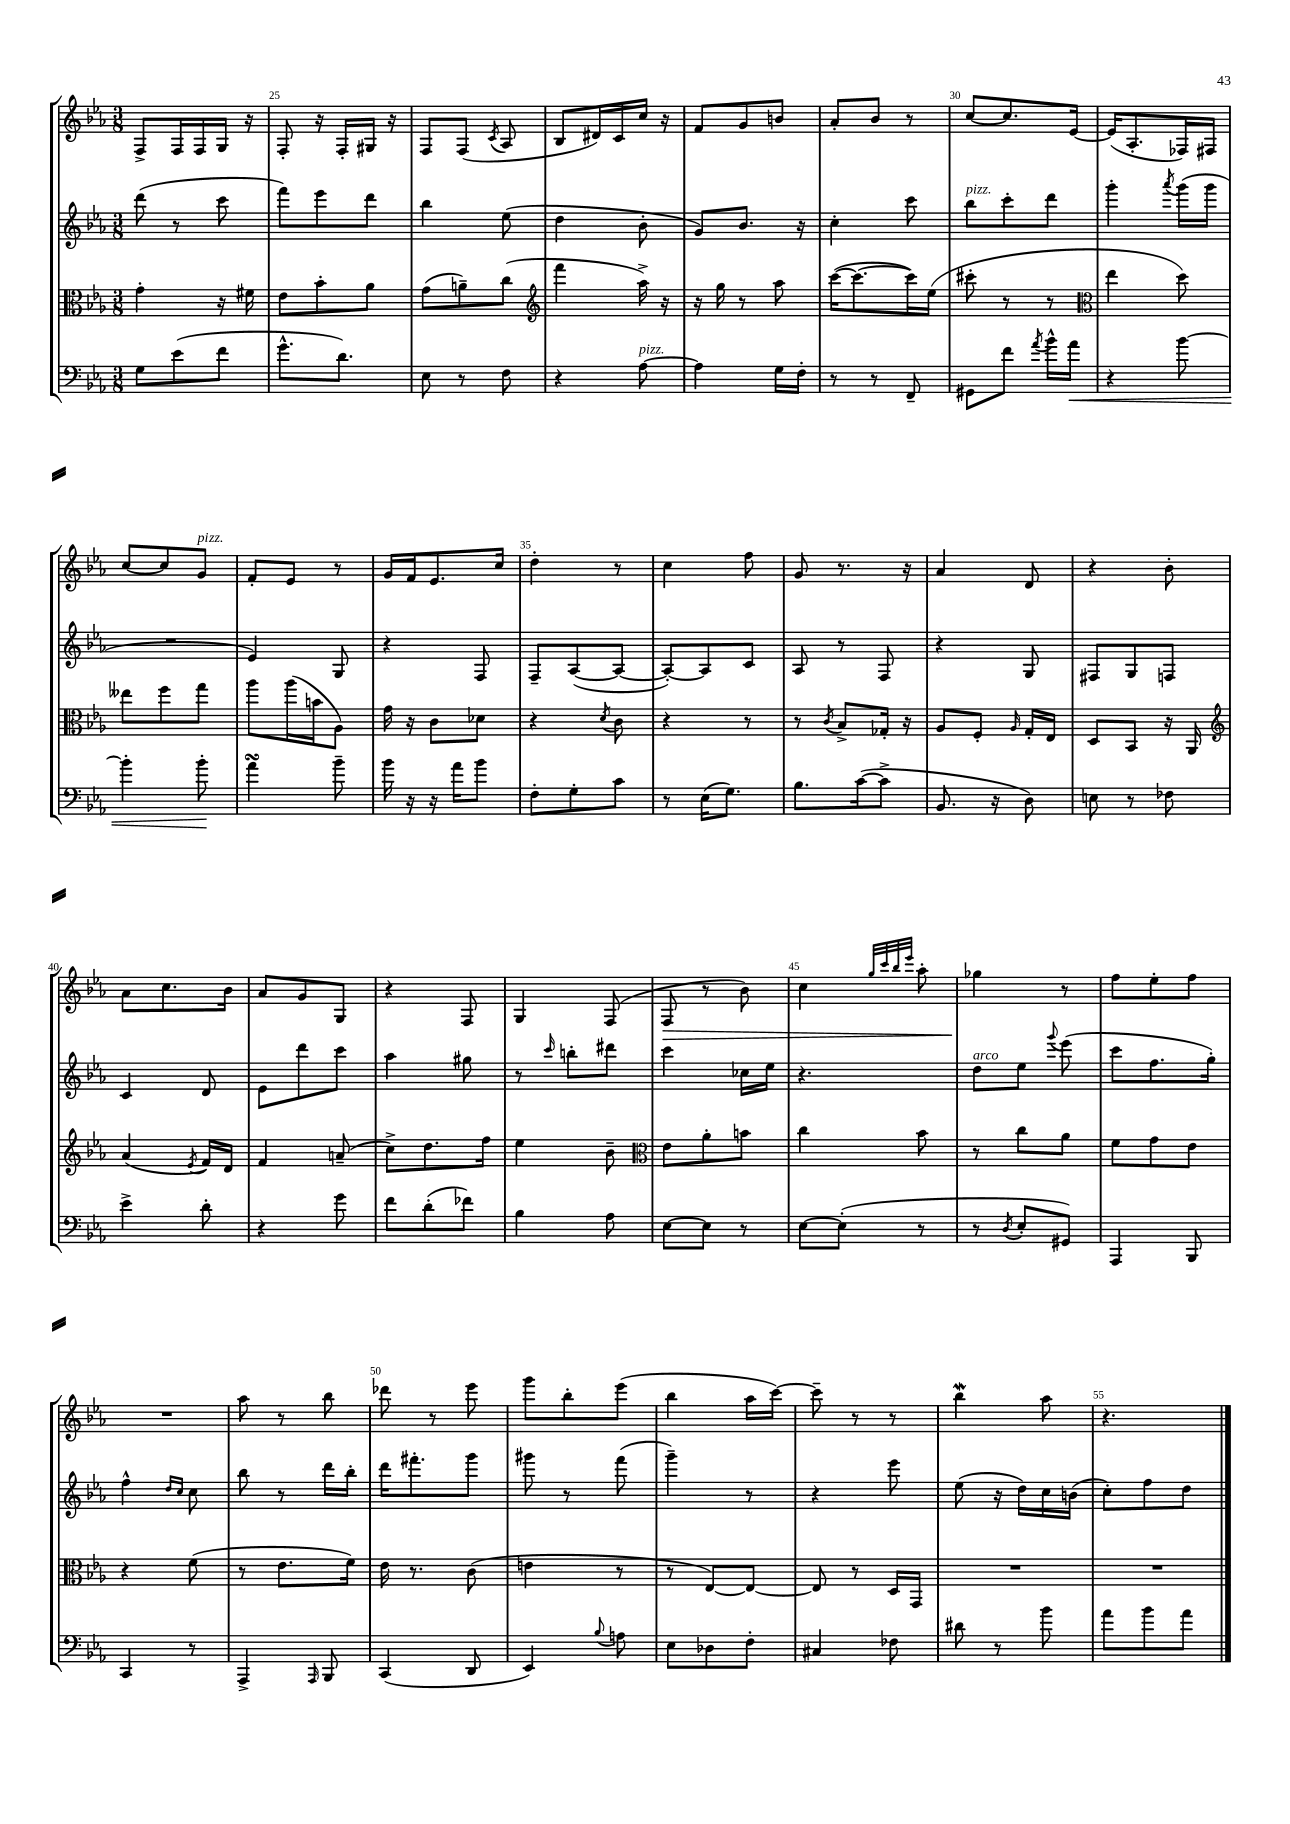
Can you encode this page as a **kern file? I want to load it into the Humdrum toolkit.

**kern	**dynam	**kern	**kern	**kern	**dynam
*part4	*part4	*part3	*part2	*part1	*part1
*staff4	*staff4	*staff3	*staff2	*staff1	*staff1
*clefF4	*	*clefC3	*clefG2	*clefG2	*
*k[b-e-a-]	*	*k[b-e-a-]	*k[b-e-a-]	*k[b-e-a-]	*
*M3/8	*	*M3/8	*M3/8	*M3/8	*
=24	=24	=24	=24	=24	=24
8G\L	.	4g'\	(8ddd\	8F^/L	.
(8e-\	.	.	8r	16F/L	.
.	.	.	.	16F/	.
8f\J	.	16r	8ccc\	16G/JJ	.
.	.	16f#X\	.	16r	.
=25	=25	=25	=25	=25	=25
8.g^^\L	.	8e-\L	8fff\L)	8F'/	.
.	.	8b-'\	8eee-\	16r	.
8.d\J)	.	.	.	16F'/LL	.
.	.	8a-\J	8ddd\J	16G#X/JJ	.
.	.	.	.	16r	.
=26	=26	=26	=26	=26	=26
8E-\	.	(8g\L	4bb-\	8F/L	.
8r	.	8an~\)	.	(8F/J	.
.	.	.	.	8qc/	.
8F\	.	(8cc\J	(8ee-\	8A-/	.
=27	=27	=27	=27	=27	=27
*	*	*clefG2	*	*	*
4r	.	4fff\	4dd\	8B-/L	.
.	.	.	.	16d#X/L)	.
.	.	.	.	16c/	.
!LO:TX:a:i:t=pizz.	!	!	!	!	!
[8A-\	.	16aa-^\)	8b-'\	16cc/JJ	.
.	.	16r	.	16r	.
=28	=28	=28	=28	=28	=28
4A-\]	.	16r	8g/L)	8f/L	.
.	.	16gg\	.	.	.
.	.	8r	8.b-/J	8g/	.
16G\LL	.	8aa-\	.	8bn/J	.
16F'\JJ	.	.	16r	.	.
=29	=29	=29	=29	=29	=29
8r	.	([16ccc\KL	4cc'\	8a-'/L	.
.	.	8.ccc\_	.	.	.
8r	.	.	.	8b-/J	.
8FF~/	.	16ccc\L])	8ccc\	8r	.
.	.	(16ee-\JJ	.	.	.
=30	=30	=30	=30	=30	=30
!	!	!	!LO:TX:a:i:t=pizz.	!	!
8GG#X\L	.	8ccc#X'\	8bb-\L	[8cc/L	.
8f\J	.	8r	8ccc'\	8.cc/]	.
8qa-/	.	.	.	.	.
16b-^^\LL	.	8r	8ddd\J	.	.
!	!LO:HP:b	!	!	!	!
16a-\JJ	<	.	.	[16e-/Jk	.
=31	=31	=31	=31	=31	=31
*	*	*clefC3	*	*	*
4r	.	4ee-\	4ggg'\	(16e-/KL]	.
.	.	.	.	8.A-'/	.
.	.	.	8qaaa-/	.	.
[8b-\	.	8dd\)	(16ggg\LL	16F-X/L)	.
.	.	.	16ggg\JJ	16F#X/JJ	.
!!LO:LB:g=z
=32	=32	=32	=32	=32	=32
4b-'\]	.	8ee--X\L	4.r	[8cc/L	.
.	.	8ff\	.	8cc/]	.
!	!	!	!	!LO:TX:a:i:t=pizz.	!
8b-'\	.	8gg\J	.	8g/J	.
.	[	.	.	.	.
=33	=33	=33	=33	=33	=33
4a-sSSs\	.	8aa-\L	4e-/)	8f'/L	.
.	.	(16aa-\L	.	8e-/J	.
.	.	16bn\J	.	.	.
8b-~\	.	8A-\J)	8G/	8r	.
=34	=34	=34	=34	=34	=34
16b-\	.	16g\	4r	16g/LL	.
16r	.	16r	.	16f/J	.
16r	.	8c\L	.	8.e-/	.
16a-\KL	.	.	.	.	.
8b-\J	.	8d-X\J	8F/	.	.
.	.	.	.	16cc/Jk	.
=35	=35	=35	=35	=35	=35
8F'\L	.	4r	8F~/L	4dd'\	.
8G'\	.	.	([8A-/	.	.
.	.	8qd/	.	.	.
8c\J	.	8c\	8A-/J_	8r	.
=36	=36	=36	=36	=36	=36
8r	.	4r	8A-'/L_)	4cc\	.
(16E-\KL	.	.	8A-/]	.	.
8.G\J)	.	.	.	.	.
.	.	8r	8c/J	8ff\	.
=37	=37	=37	=37	=37	=37
8.B-\L	.	8r	8A-/	8g/	.
.	.	8qc/	.	.	.
.	.	8B-^/L	8r	8.r	.
([16c\k	.	.	.	.	.
8c^\J]	.	16G-X'/Jk	8F/	.	.
.	.	16r	.	16r	.
=38	=38	=38	=38	=38	=38
8.BB-/	.	8A-/L	4r	4a-/	.
.	.	8F'/J	.	.	.
16r	.	.	.	.	.
.	.	16qqA-/	.	.	.
8D\)	.	16G'/LL	8G/	8d/	.
.	.	16E-/JJ	.	.	.
=39	=39	=39	=39	=39	=39
8En\	.	8D/L	8F#X/L	4r	.
8r	.	8BB-/J	8G/	.	.
8F-X\	.	16r	8Fn/J	8b-'\	.
.	.	16AA-/	.	.	.
!!LO:LB:g=z
=40	=40	=40	=40	=40	=40
*	*	*clefG2	*	*	*
4e-^\	.	(4a-/	4c/	8a-\L	.
.	.	.	.	8.cc\	.
.	.	8qe-/	.	.	.
8d'\	.	16f/LL)	8d/	.	.
.	.	16d/JJ	.	16b-\Jk	.
=41	=41	=41	=41	=41	=41
4r	.	4f/	8e-\L	8a-/L	.
.	.	.	8ddd\	8g/	.
8g\	.	(8an~/	8ccc\J	8G/J	.
=42	=42	=42	=42	=42	=42
8f\L	.	8cc^\L)	4aa-\	4r	.
(8d'\	.	8.dd\	.	.	.
8f-X\J)	.	.	8gg#X\	8F/	.
.	.	16ff\Jk	.	.	.
=43	=43	=43	=43	=43	=43
4B-\	.	4ee-\	8r	4G/	.
.	.	.	16qqccc/	.	.
.	.	.	8bbn'\L	.	.
8A-\	.	8b-~\	8ddd#X\J	(8F/	.
=44	=44	=44	=44	=44	=44
*	*	*clefC3	*	*	*
!	!	!	!	!	!LO:HP:b
[8E-\L	.	8e-\L	4ccc\	8F/	>
8E-\J]	.	8a-'\	.	8r	.
8r	.	8bn\J	16cc-X\LL	8b-\)	.
.	.	.	16ee-\JJ	.	.
=45	=45	=45	=45	=45	=45
[8E-\L	.	4cc\	4.r	4cc\	.
(8E-'\J]	.	.	.	.	.
.	.	.	.	32qqgg/LLL	.
.	.	.	.	32qqccc/	.
.	.	.	.	32qqbb-/	.
.	.	.	.	32qqeee-/JJJ	.
8r	.	8b-\	.	8aa-'\	.
=46	=46	=46	=46	=46	=46
!	!	!	!LO:TX:a:i:t=arco	!	!
8r	.	8r	8dd\L	4gg-X\	.
8qD/	.	.	.	.	.
8E-'/L	.	8cc\L	8ee-\J	.	.
.	.	.	8qqggg/	.	.
8GG#X/J)	.	8a-\J	(8eee-\	8r	]
=47	=47	=47	=47	=47	=47
4AAA-/	.	8f\L	8ccc\L	8ff\L	.
.	.	8g\	8.ff\	8ee-'\	.
8BBB-/	.	8e-\J	.	8ff\J	.
.	.	.	16gg'\Jk)	.	.
!!LO:LB:g=z
=48	=48	=48	=48	=48	=48
4CC/	.	4r	4ff^^\	4.r	.
.	.	.	16qqdd/LL	.	.
.	.	.	16qqcc/JJ	.	.
8r	.	(8f\	8cc\	.	.
=49	=49	=49	=49	=49	=49
4AAA-^/	.	8r	8bb-\	8aa-\	.
.	.	8.e-\L	8r	8r	.
16qqAAA-/	.	.	.	.	.
8BBB-/	.	.	16ddd\LL	8bb-\	.
.	.	16f\Jk)	16bb-'\JJ	.	.
=50	=50	=50	=50	=50	=50
(4CC/	.	16e-\	16ddd\KL	8ddd-X\	.
.	.	8.r	8.fff#X'\	.	.
.	.	.	.	8r	.
8DD/	.	(8c\	8ggg\J	8eee-\	.
=51	=51	=51	=51	=51	=51
4EE-/)	.	4en\	8ggg#X\	8ggg\L	.
.	.	.	8r	8bb-'\	.
8qqB-/	.	.	.	.	.
8An\	.	8r	(8fff\	(8eee-\J	.
=52	=52	=52	=52	=52	=52
8E-\L	.	8r	4ggg~\)	4bb-\	.
8D-X\	.	[8E-/L)	.	.	.
8F'\J	.	8E-/J_	8r	16aa-\LL	.
.	.	.	.	[16ccc\JJ)	.
=53	=53	=53	=53	=53	=53
4C#X/	.	8E-/]	4r	8ccc~\]	.
.	.	8r	.	8r	.
8F-X\	.	16D/LL	8eee-\	8r	.
.	.	16GG/JJ	.	.	.
=54	=54	=54	=54	=54	=54
8d#X\	.	4.r	(8ee-\	4bb-W\	.
8r	.	.	16r	.	.
.	.	.	16dd\LL)	.	.
8b-\	.	.	16cc\	8aa-\	.
.	.	.	(16bn\JJ	.	.
=55	=55	=55	=55	=55	=55
8a-\L	.	4.r	8cc'\L)	4.r	.
8b-\	.	.	8ff\	.	.
8a-\J	.	.	8dd\J	.	.
==	==	==	==	==	==
*-	*-	*-	*-	*-	*-
